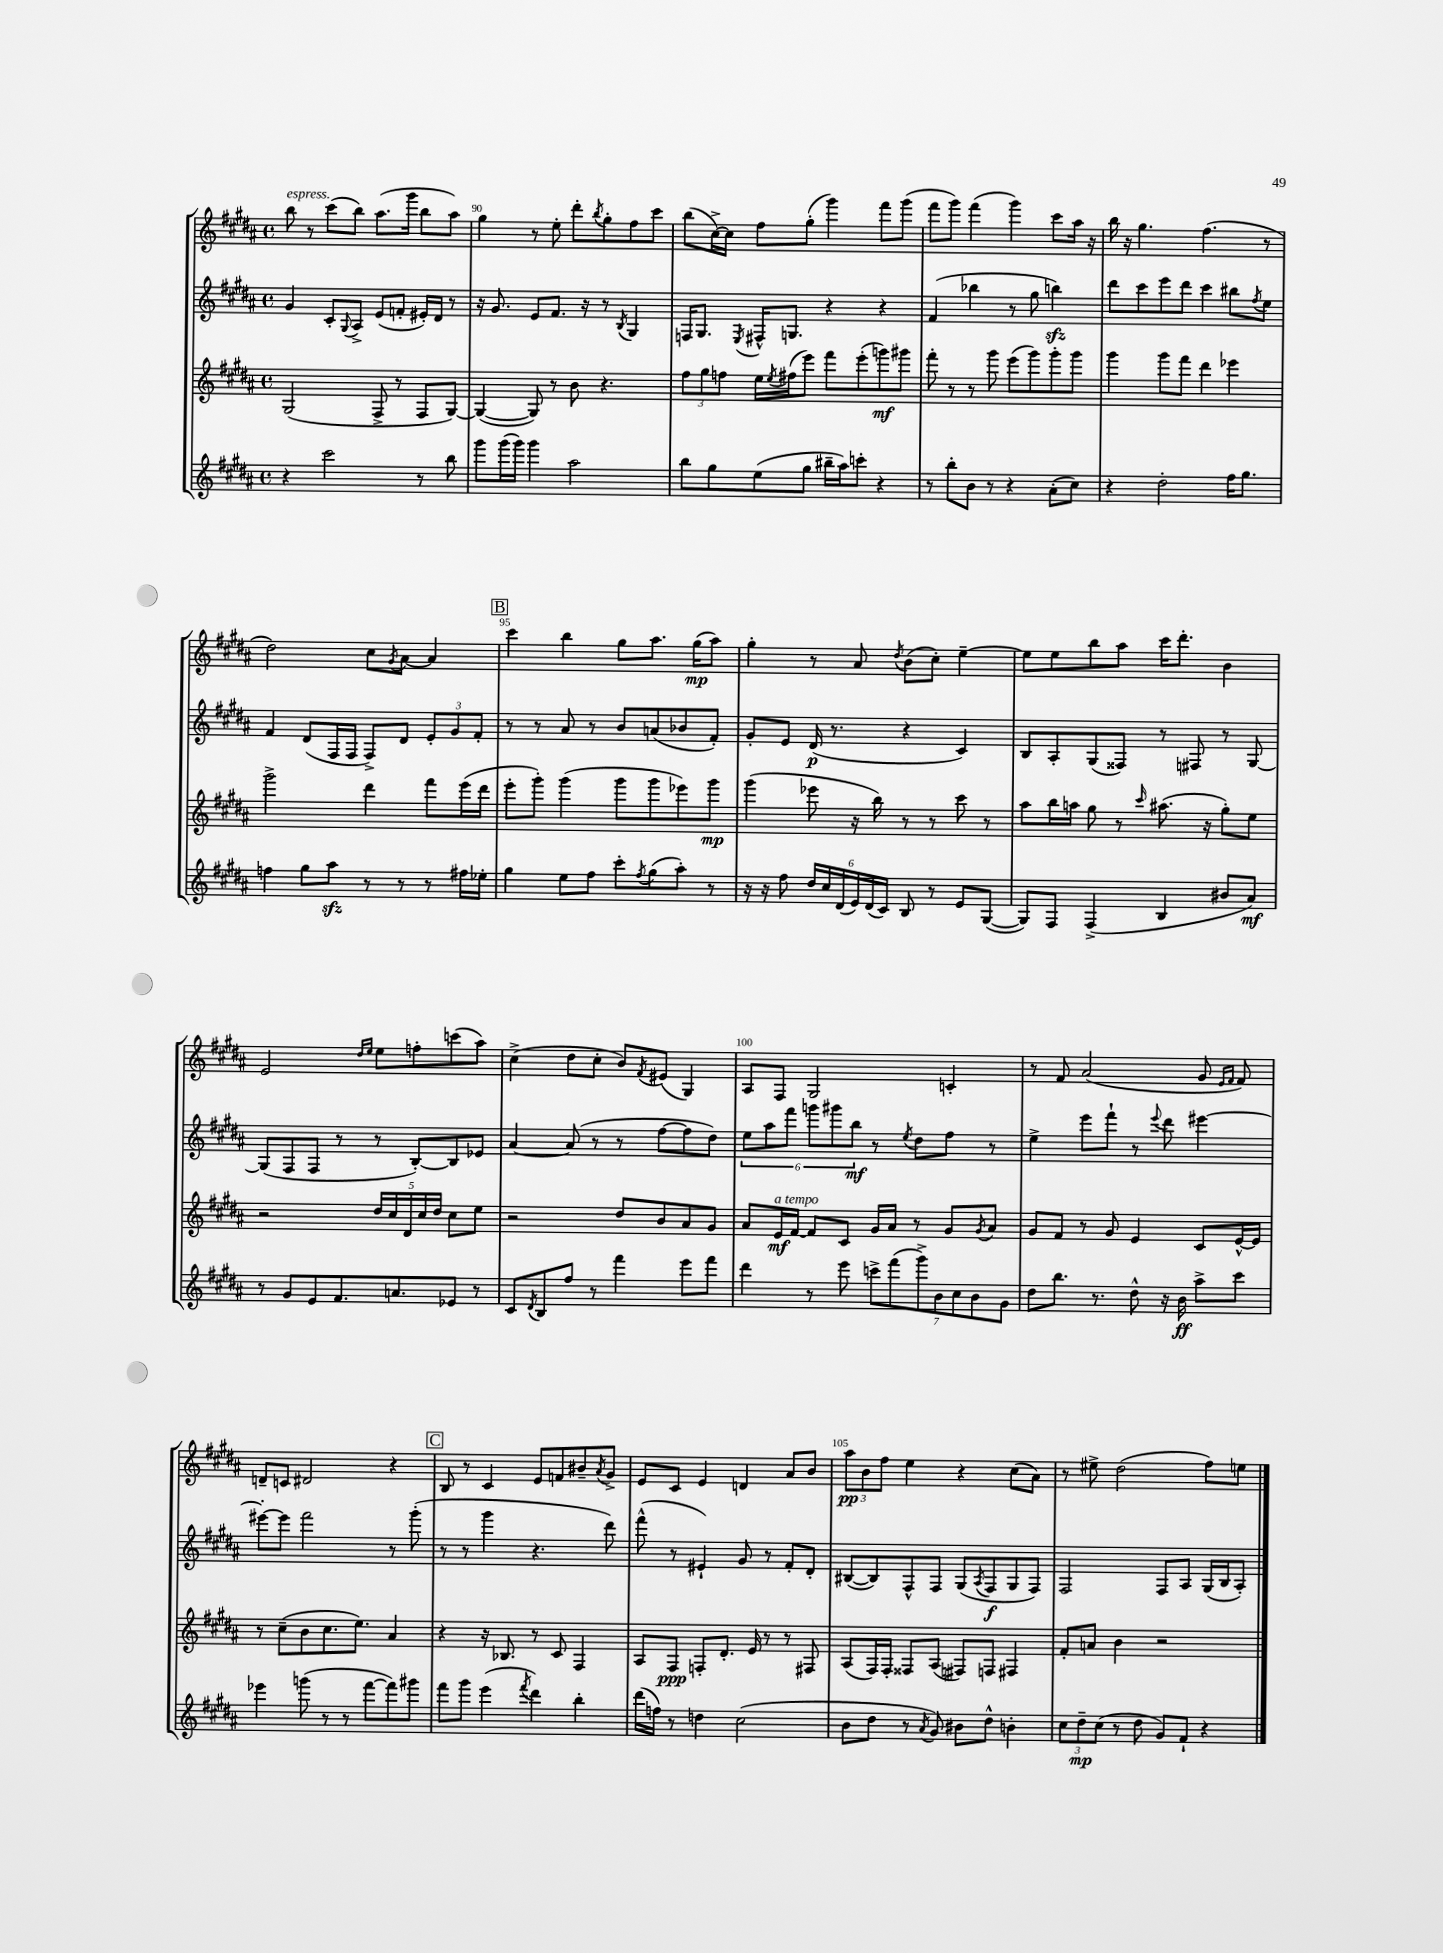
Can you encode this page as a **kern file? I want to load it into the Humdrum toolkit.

**kern	**kern	**kern	**kern
*staff4	*staff3	*staff2	*staff1
*clefG2	*clefG2	*clefG2	*clefG2
*k[f#c#g#d#a#]	*k[f#c#g#d#a#]	*k[f#c#g#d#a#]	*k[f#c#g#d#a#]
*M4/4	*M4/4	*M4/4	*M4/4
*met(c)	*met(c)	*met(c)	*met(c)
4r	(2G#	4g#	8bb
.	.	.	8r
2ccc#	.	8c#'	(8ccc#
.	.	8qqG#	.
.	.	8A#^	8bb)
.	8F#^	(8e	(8.aa#
.	8r	8f'	.
.	.	.	16ggg#
8r	8F#	16e#')	8bb
.	.	16d#	.
8bb	[8G#)	8r	8aa#)
=	=	=	=
8ggg#	(4G#_	16r	4gg#
.	.	8.g#	.
(16ggg#	.	.	.
16ggg#)	.	.	.
4ggg#	8G#])	8e	8r
.	8r	8.f#	8ee'
2aa#	8b	.	8ddd#'
.	.	16r	.
.	.	.	8qbb
.	4.r	8r	8gg#'
.	.	8qB	.
.	.	4G#	8ff#
.	.	.	8ccc#
=	=	=	=
8bb	12ff#	16F	(8bb
.	.	8.G#	.
.	12gg#	.	.
8gg#	.	.	[16cc#^)
.	12ff	.	.
.	.	.	16cc#]
.	.	8qE	.
(8ee	16ee	16F#^^	8ff#
.	8qee	.	.
.	(16ff#	8.G	.
8gg#	8eee)	.	(8gg#'
16bb#~	8fff#	4r	4ggg#)
16aa#)	.	.	.
8ccc'	(8eee'	.	.
4r	8ggg)	4r	8fff#
.	8ggg#	.	(8ggg#
=	=	=	=
8r	8fff#'	(4f#	8fff#
8bb'	8r	.	8ggg#)
8b	8r	4bb-	(4fff#
8r	8ggg#	.	.
4r	(8eee	8r	4ggg#)
.	8ggg#)	8gg#	.
(8a#'	8ggg#'	4bb)	8ccc#
8cc#)	8ggg#	.	16aa#
.	.	.	16r
=	=	=	=
4r	4ggg#	8ddd#	16bb
.	.	.	16r
.	.	8ccc#	4.gg#
2dd#'	8ggg#	8eee	.
.	8fff#	8ddd#	.
.	4ddd#	4ccc#	(4.ff#
16ff#	4eee-	8bb#	.
8.gg#	.	.	.
.	.	8qff#	.
.	.	8ee	8r
=	=	=	=
4ff	2ggg#^	4f#	2dd#)
8gg#	.	(8d#	.
8aa#	.	16F#	.
.	.	16F#	.
8r	4ddd#	8F#^)	8cc#
.	.	.	8qg#
8r	.	8d#	[8a#
8r	8fff#	12e'	4a#]
.	.	12g#	.
16ff#	(16eee	.	.
.	.	12f#'	.
16ee-'	16ddd#	.	.
=	=	=	=
4gg#	8eee'	8r	4ccc#
.	8ggg#')	8r	.
8ee	(4ggg#	8a#	4bb
8ff#	.	8r	.
8ccc#'	8ggg#	8b	8gg#
8qff#	.	.	.
(8gg#	8ggg#	(8a	8.aa#
8aa#')	8eee-)	8b-	.
.	.	.	(16gg#
8r	8ggg#	8f#')	8aa#)
=	=	=	=
16r	(4ggg#	8g#'	4gg#'
16r	.	.	.
8ff#	.	8e	.
24dd#	8eee-	(16d#	8r
24cc#	.	.	.
.	.	8.r	.
(24d#	.	.	.
24e)	16r	.	8a#
(24d#	.	.	.
.	16bb)	.	.
24c#)	.	.	.
.	.	.	8qdd#
8B	8r	4r	(8b
8r	8r	.	8cc#')
8e	8ccc#	4c#)	[4ee~
([8G#	8r	.	.
=	=	=	=
8G#])	8aa#	8B	8ee]
8F#	16bb	8A#'	8ee
.	16aa	.	.
(4F#^	8gg#	(8G#	8bb
.	8r	8F##)	8aa#
.	16qqccc#	.	.
4B	(8.aa#	8r	16ccc#
.	.	.	8.ddd#'
.	.	8F#	.
.	16r	.	.
8b#	8gg#')	8r	4b
8a#)	8ee	[8G#	.
=	=	=	=
8r	2r	(8G#]	2e
8g#	.	8F#	.
8e	.	8F#	.
8.f#	.	8r	.
.	.	.	16qqdd#
.	.	.	16qqee
.	20dd#	8r	8ee
.	20cc#	.	.
8.a	.	.	.
.	20d#	.	.
.	.	[8B')	8ff'
.	20cc#	.	.
.	20dd#	.	.
8e-	8cc#	8B]	(8ccc
8r	8ee	8e-	8aa#)
=	=	=	=
8c#	2r	[4a#	(4cc#^
8qd#	.	.	.
8B	.	.	.
8ff#	.	(8a#]	8dd#
8r	.	8r	8cc#'
4fff#	8dd#	8r	8b)
.	.	.	8qf#
.	8b	[8ff#	(8e#
8eee	8a#	8ff#]	4G#)
8fff#	8g#	8dd#)	.
=	=	=	=
4ddd#	8a#	12ee	8A#
.	.	12aa#	.
.	16e	.	8F#
.	.	12fff#	.
.	[16f#	.	.
8r	8f#]	12ggg	2G#
.	.	12ggg#	.
8eee	8c#	.	.
.	.	12bb	.
14ccc^	16g#	8r	.
.	16a#	.	.
(14fff#	.	.	.
.	.	8qee	.
.	8r	8dd#	.
14ggg#^)	.	.	.
14b	.	.	.
.	8g#	8ff#	4c'
14cc#	.	.	.
14b	.	.	.
.	8qg#	.	.
.	8a#	8r	.
14g#	.	.	.
=	=	=	=
8dd#	8g#	4ee^	8r
8.bb	8f#	.	8f#
.	8r	8eee	(2a#
8.r	.	.	.
.	8g#	8fff#`	.
8dd#^^	4e	8r	.
.	.	8qqeee	.
16r	.	8ddd#	.
16b	.	.	.
8aa#^	8c#	[4eee#	8g#
.	.	.	16qqe
.	.	.	16qqf#
8ccc#	[16e^^	.	8f#)
.	16e]	.	.
=	=	=	=
4eee-	8r	8eee#'_	8d~
.	(8cc#~	8eee#]	8c
(8ggg	8b	2fff#	2d#
8r	8.cc#	.	.
8r	.	.	.
.	8.ee)	.	.
[8fff#	.	.	.
8fff#])	4a#	8r	4r
8ggg#	.	(8ggg#'	.
=	=	=	=
8fff#	4r	8r	8B
8ggg#	.	8r	8r
(4eee	16r	4ggg#	4c#
.	8.B-	.	.
8qfff#	.	.	.
4ddd#)	8r	4.r	8e
.	8c#	.	8f
4bb'	4F#	.	8b#~
.	.	.	8qa#
.	.	8ddd#)	8g#^
=	=	=	=
(16ddd#	8A#	(8fff#^^	8e
16ff)	.	.	.
8r	8F#	8r	8c#
4dd	8F'	4e#`)	4e
.	8.d#'	.	.
(2cc#	.	8g#	4d
.	16e	.	.
.	8r	8r	.
.	8r	8f#'	8a#
.	8F#	8d#'	8b
=	=	=	=
8b	(8A#	([8B#	12aa#
.	.	.	12b
8dd#	16F#)	8B#])	.
.	.	.	12ff#
.	16F#'	.	.
8r	8F##	8F#^^	4ee
8qa#	.	.	.
8g#)	(8A#	8F#	.
8b#	8F#)	(8G#	4r
.	.	8qA#	.
8dd#^^	8F	8F#	.
4b'	4F#	8G#	(8cc#
.	.	8F#)	8a#)
=	=	=	=
12cc#	8f#'	2F#	8r
12dd#~	.	.	.
.	8a	.	8ee#^
(12cc#	.	.	.
8r	4b	.	(2dd#
8dd#	.	.	.
8g#)	2r	8F#	.
8f#`	.	8A#	.
4r	.	(16G#	8ff#)
.	.	16B	.
.	.	8A#')	8ee
==	==	==	==
*-	*-	*-	*-
